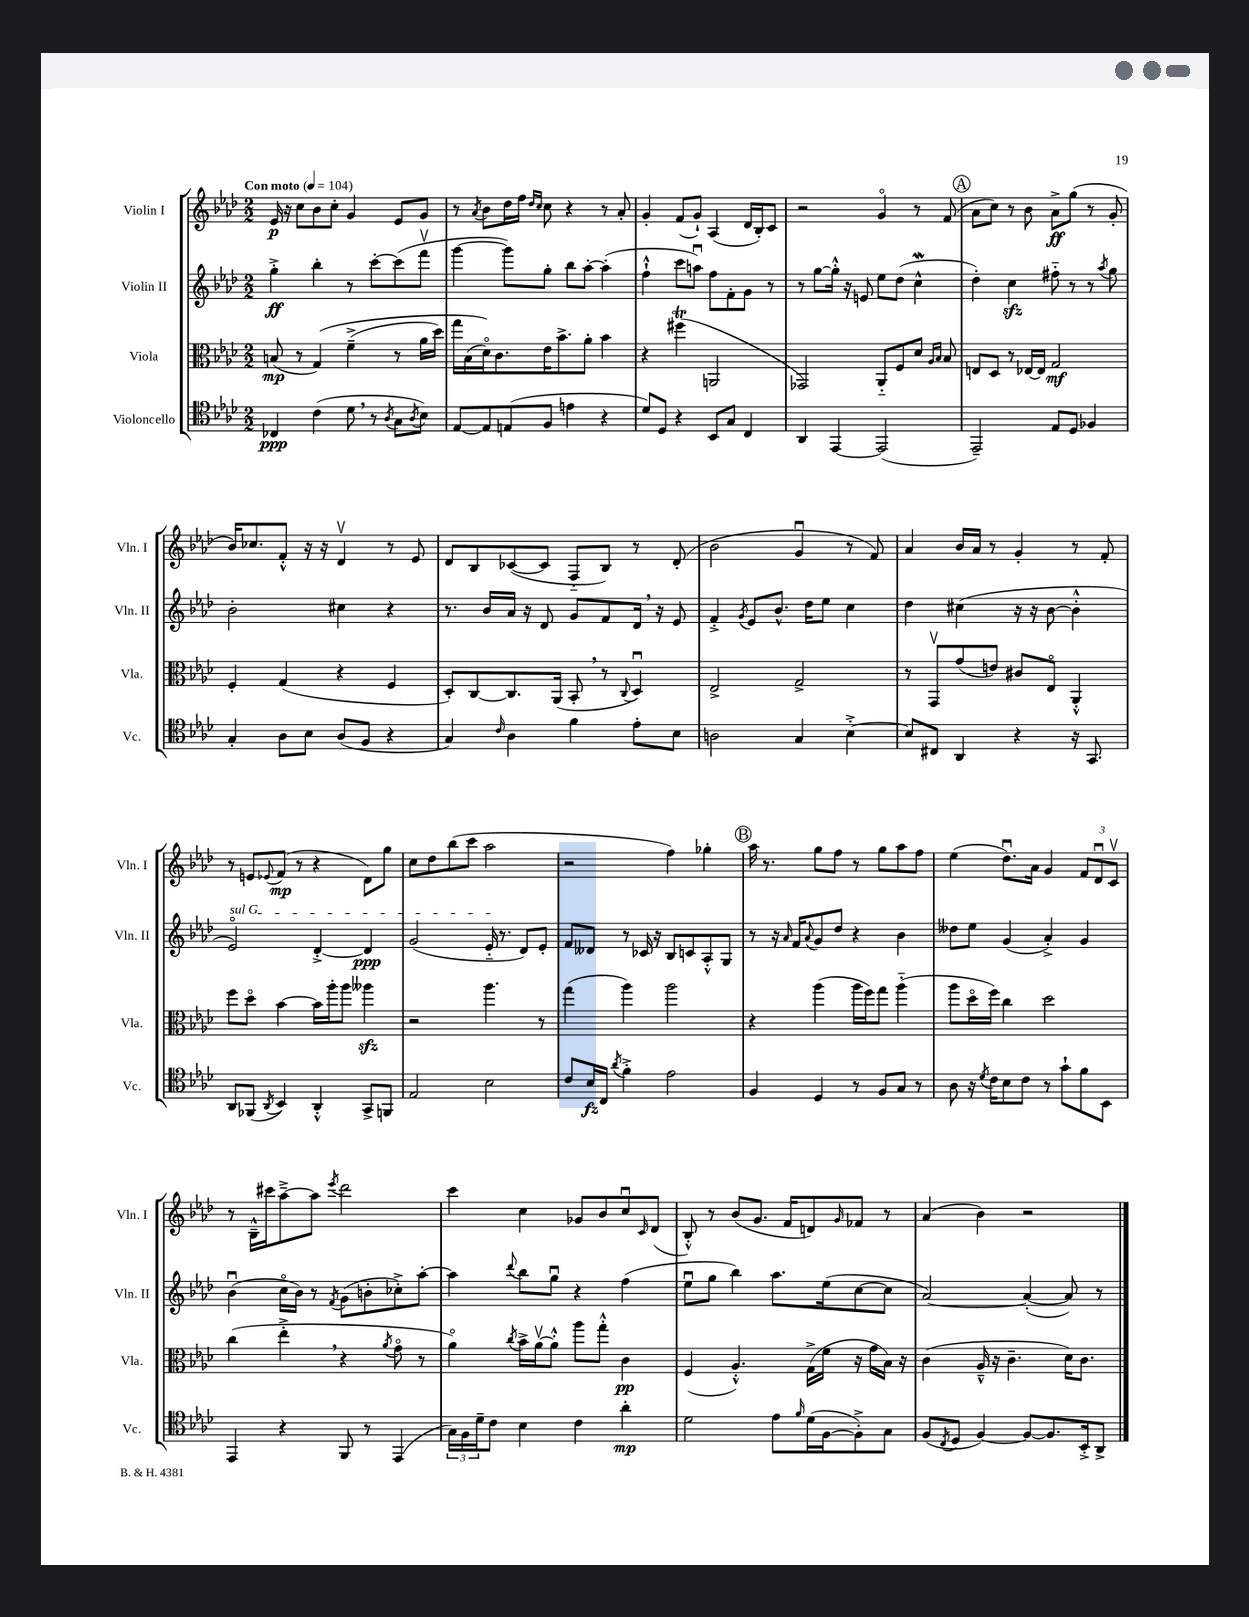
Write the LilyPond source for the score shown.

<<
\new StaffGroup <<
\new Staff = "s0" \with { instrumentName = "Violin I" shortInstrumentName = "Vln. I" } {
    \clef treble \key aes \major \numericTimeSignature \time 2/2 \tempo "Con moto" 4 = 104
    ees'16\p r16 c''8 bes'8 c''8-. g'4 ees'8 g'8 |
    r8 \acciaccatura { aes'8 } bes'8 des''16 f''16 \grace { des''16 c''16 } c''8 r4 r8 aes'8-. |
    g'4-. f'8( g'8-!) aes4( des'16 bes16-.) c'8 |
    r2 g'4\flageolet r8 f'8( |
    \mark \markup { \circle "A" } aes'8 c''8) r8 bes'8 aes'8->\ff g''8( r8 g'8-. |
    bes'16) ces''8. f'8-.-^ r16 r16 des'4\upbow r8 ees'8 |
    des'8 bes8 ces'8~( ces'8 f8-_ bes8) r8 des'8-.( |
    bes'2 g'4\downbow r8 f'8) |
    aes'4 bes'16 aes'16 r8 g'4-. r8 f'8-. |
    r8 e'8 \appoggiatura { ees'8 } f'8\mp( r8 r4 des'8) g''8 |
    c''8 des''8 bes''8( c'''8 aes''2 |
    r2 f''4) ges''4-. |
    \mark \markup { \circle "B" } aes''16 r8. g''8 f''8 r8 g''8 aes''8 f''8 |
    ees''4( des''8.\downbow) aes'16 g'4 \tuplet 3/2 { f'8 des'8\downbow c'8\upbow } |
    r8 bes16---^ cis'''16 aes''8~---> aes''8 \acciaccatura { ees'''8 } des'''2 |
    c'''4 c''4 ges'8 bes'8 c''8\downbow \grace { c'16 } des'8( |
    bes8-.-^) r8 bes'8( g'8. f'16 d'8) \grace { g'16 } fes'8 r8 |
    aes'4( bes'4) r2 \bar "|." |
}
\new Staff = "s1" \with { instrumentName = "Violin II" shortInstrumentName = "Vln. II" } {
    \clef treble \key aes \major \numericTimeSignature \time 2/2
    g''4-.->\ff bes''4-. r8 c'''8~-. c'''8( f'''8\upbow |
    g'''4~ g'''8) g''8-. bes''8 aes''8~-. aes''4-.( |
    f''4-!-^ c'''8 a''8\downbow) f''8 f'8-. g'8 r8 |
    r8 g''8~ g''16-.-^ r16 e'8 ees''8 des''8( c''4-^\mordent |
    \mark \markup { \circle "A" } des''4-.) c''4\sfz fis''8-_ r8 r8 \acciaccatura { aes''8 } g''8 |
    bes'2-. cis''4 r4 |
    r8. bes'16 aes'16 r16 des'8 g'8 f'8 des'16 \breathe r16 ees'8 |
    f'4-.-> \acciaccatura { g'8 } ees'8 bes'8.-^ des''16 ees''8 c''4 |
    des''4 cis''4( r16 r16 bes'8~ bes'4-.-^ |
    \once \override TextSpanner.bound-details.left.text = \markup { \italic "sul G" } ees'2\flageolet\startTextSpan) des'4~-.-> des'4\ppp |
    g'2( ees'16-_\stopTextSpan r8. des'8) ees'8-. |
    f'8 deses'8 r8 ces'16 r16 bes8 c'8 aes8-.-^ g8 |
    \mark \markup { \circle "B" } r8 r16 \grace { aes'16 } f'16 \appoggiatura { aes'8 } g'8 des''8 r4 bes'4 |
    deses''8 ees''8 g'4( aes'4-.->) g'4 |
    bes'4\downbow( c''16\flageolet bes'16) r8 \acciaccatura { f'8 } g'8( b'8-. ces''8-.->) aes''8~-. |
    aes''4 \appoggiatura { des'''8 } bes''8 g''8\downbow r4 f''4( |
    ees''8\downbow g''8 bes''4) aes''8. ees''16( c''8~ c''8 |
    aes'2~) aes'4~-.( aes'8) r8 \bar "|." |
}
\new Staff = "s2" \with { instrumentName = "Viola" shortInstrumentName = "Vla." } {
    \clef alto \key aes \major \numericTimeSignature \time 2/2
    b8\mp( r8 g4)\( f'4--->( r8 aes'16 des''16) |
    g''16 bes16( des'16\flageolet)\) c'8. ees'16 bes'8.-> aes'8-. bes'4 |
    r4 fis''4\trill( a,2 |
    ges,2) aes,8-_ f8 des'8 \grace { aes16 bes16 } bes8 |
    \mark \markup { \circle "A" } e8 des8 r8 ees16~ ees16 g2\mf |
    f4-. g4( r4 f4 |
    des8-.) c8~ c8. aes,16( bes,8-. \breathe r8 \appoggiatura { c8 } des4\downbow) |
    ees2-> g2-> |
    r8 g,8\upbow g'8( e'8) cis'8 ees8\flageolet aes,4-.-^ |
    f''8 des''8\flageolet bes'4~ bes'16 aes''16-. aes''8 aeses''4\sfz |
    r2 aes''4. r8 |
    g''4( aes''4) aes''2 |
    \mark \markup { \circle "B" } r4 aes''4( aes''16 f''16) g''8 aes''4-_( |
    aes''8 des''16\flageolet f''16) c''4 des''2 |
    c''4( ees''4-.-> \breathe r4 \acciaccatura { aes'8 } g'8\flageolet r8 |
    aes'4\flageolet) \acciaccatura { c''8 } bes'16-> aes'16~\upbow aes'8-.-^ aes''8 g''8-.-^ c'4\pp |
    f4( aes4.-.-^) g16->( f'16 r16 g'16 bes16) r16 |
    c'4( aes16---^ r16 c'4.-- des'16) c'8. \bar "|." |
}
\new Staff = "s3" \with { instrumentName = "Violoncello" shortInstrumentName = "Vc." } {
    \clef tenor \key aes \major \numericTimeSignature \time 2/2
    ces4\ppp c'4( des'8 \breathe r8 \acciaccatura { aes8 } g8 \acciaccatura { aes8 } bes8) |
    ees8~ ees8 e8( f8 e'4 r4 |
    des'8) des8 r4 bes,8 g8 c4 |
    aes,4 ees,4~ ees,2( |
    \mark \markup { \circle "A" } ees,2--) ees8 des8 fes4 |
    g4-. aes8 bes8 aes8( f8 r4 |
    g4) \grace { c'16 } aes4 f'4 ees'8-. bes8 |
    a2 g4 bes4~-.-> |
    bes8 cis8 aes,4 r4 r16 g,8. |
    aes,8 fes,8( \acciaccatura { aes,8 } bes,4) aes,4-.-^ g,8-> f,8 |
    ees2 bes2 |
    c'8 bes16\fz c16 \acciaccatura { aes'8 } f'4-.-> ees'2 |
    \mark \markup { \circle "B" } f4 des4 r8 f8 g8 r8 |
    aes8 r16 \acciaccatura { des'8 } c'16 bes8 c'8 r8 g'8-! f'8 bes,8 |
    ees,4 r4 f,8 r8 ees,4( |
    \tuplet 3/2 { g16) f16 des'16-- } c'8 bes4 c'4 aes'4-.\mp |
    des'2 ees'8 \grace { f'16 } des'16( f16~ f8-.->) g8 |
    f8( \acciaccatura { c8 } des8 f4~) f8~ f8. bes,16-.-> aes,8-> \bar "|." |
}
>>
>>
\layout { \context { \Score \remove "Bar_number_engraver" } }
